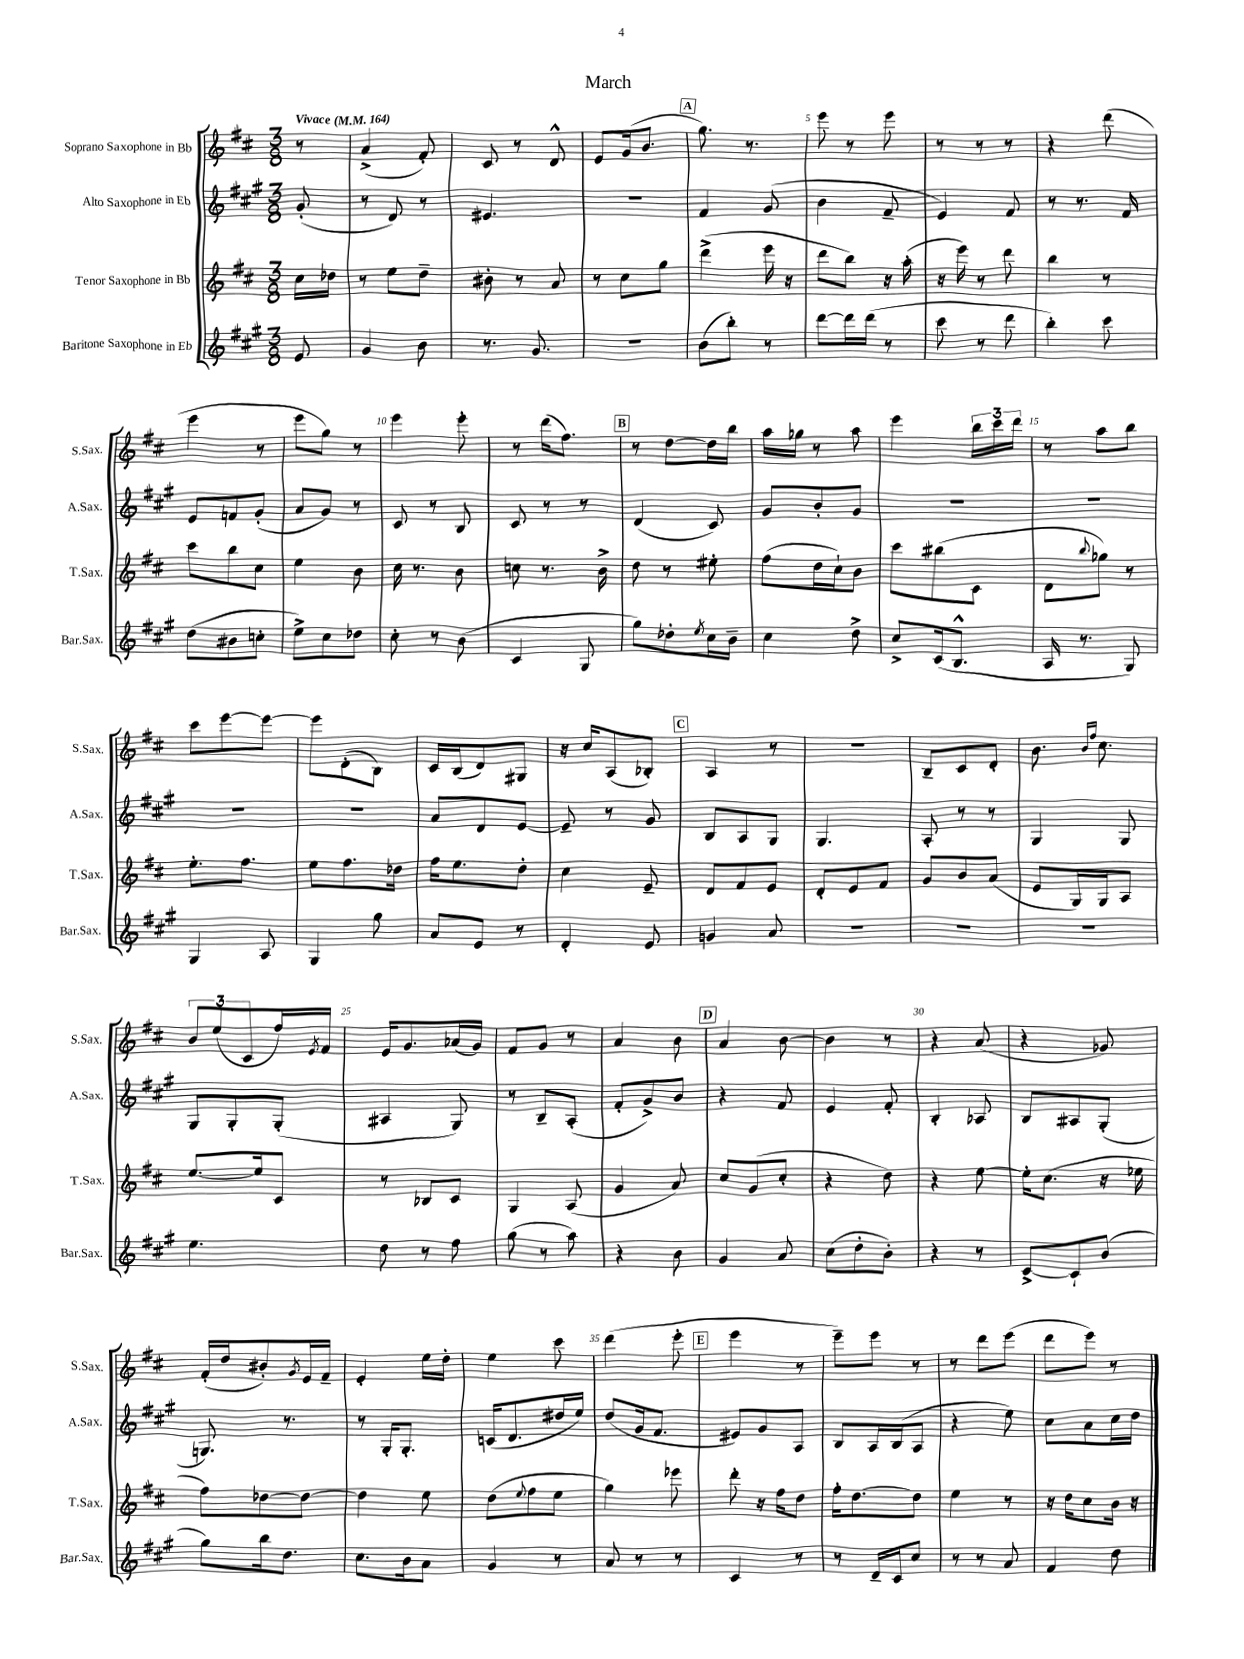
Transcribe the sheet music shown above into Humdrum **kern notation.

**kern	**kern	**kern	**kern
*staff4	*staff3	*staff2	*staff1
*clefG2	*clefG2	*clefG2	*clefG2
*k[f#c#g#]	*k[f#c#]	*k[f#c#g#]	*k[f#c#]
*M3/8	*M3/8	*M3/8	*M3/8
*MM164	*MM164	*MM164	*MM164
8e	16cc#	(8g#'	8r
.	16dd-	.	.
=	=	=	=
4g#	8r	8r	(4a^
.	8ee	8d)	.
8b	8dd~	8r	8f#')
=	=	=	=
8.r	8b#'	4.e#	8c#
.	8r	.	8r
8.g#	.	.	.
.	8a	.	8d^^
=	=	=	=
4.r	8r	4.r	8e
.	8cc#	.	(16g
.	.	.	8.b
.	8gg	.	.
=	=	=	=
(8b	(4ddd^	4f#	8.gg)
8bb')	.	.	.
.	.	.	8.r
8r	16eee	(8g#	.
.	16r	.	.
=	=	=	=
[8ddd	8ddd	4b	8eee
16ddd]	8bb)	.	8r
(16ddd	.	.	.
8r	16r	8f#~	8eee
.	(16aa'	.	.
=	=	=	=
8ccc#	16r	4e)	8r
.	16eee)	.	.
8r	8r	.	8r
8ddd	8ddd	8f#	8r
=	=	=	=
4bb')	4bb	8r	4r
.	.	8.r	.
8ccc#	8r	.	(8ddd
.	.	16f#	.
=	=	=	=
(8dd	8ccc#	8e	4eee
8b#	8bb	8f	.
8cc'	8cc#	(8g#'	8r
=	=	=	=
8ee^)	4ee	8a	8eee
8cc#	.	8g#)	8gg)
8dd-	8b	8r	8r
=	=	=	=
8cc#'	16cc#	8c#	4eee
.	8.r	.	.
8r	.	8r	.
(8b	8b	8B	8eee'
=	=	=	=
4c#	8cc	8c#	8r
.	8.r	8r	(16ddd
.	.	.	8.ff#)
8G#	.	8r	.
.	16b^	.	.
=	=	=	=
8gg#)	8dd	(4d	8r
8dd-'	8r	.	[8dd
8qee	.	.	.
16cc#	8ee#'	8c#)	16dd]
16b~	.	.	16bb
=	=	=	=
4cc#	(8ff#	8g#	16aa
.	.	.	16gg-
.	16dd	8b'	8r
.	16cc#`)	.	.
8dd^	8b	8g#	8aa
=	=	=	=
8cc#^	8ccc#	4.r	4eee
(16c#	(8bb#	.	.
8.B^^	.	.	.
.	8c#	.	24bb
.	.	.	24ccc#
.	.	.	24ddd
=	=	=	=
16A	8d	4.r	8r
8.r	.	.	.
.	8qqbb	.	.
.	8gg-)	.	8aa
8G#)	8r	.	8bb
=	=	=	=
4G#	8.ee'	4.r	8ccc#
.	.	.	[8eee
.	8.ff#	.	.
8A	.	.	8eee_
=	=	=	=
4G#	8ee	4.r	8eee]
.	8.ff#	.	(8d'
8gg#	.	.	8B)
.	16dd-	.	.
=	=	=	=
8a	16ff#	8a	16c#
.	8.ee	.	(16B
8e	.	8d	8d)
8r	8dd'	[8e	8G#
=	=	=	=
4d'	4cc#	8e~]	16r
.	.	.	16cc#
.	.	8r	(8A
8e	8e~	8g#	8B-')
=	=	=	=
4g	8d	8B	4A
.	8f#	8A	.
8a	8e	8G#	8r
=	=	=	=
4.r	8d'	4.G#	4.r
.	8e	.	.
.	8f#	.	.
=	=	=	=
4.r	8g	8A'	8B~
.	8b	8r	8c#
.	(8a	8r	8d'
=	=	=	=
4.r	8e	4G#	8.b
.	16G)	.	.
.	.	.	16qqb
.	.	.	16qqff#
.	16G	.	8.cc#
.	8A	8G#	.
=	=	=	=
4.ee	[8.ee	8G#	12b
.	.	.	(12ee
.	.	8G#'	.
.	.	.	12c#
.	16ee]	.	.
.	8c#	(8G#'	16ff#)
.	.	.	8qe
.	.	.	16f#
=	=	=	=
8dd	8r	4A#	16e
.	.	.	8.g
8r	8B-	.	.
8ff#	8c#	8G#)	(16a-
.	.	.	16g)
=	=	=	=
(8gg#	4G	8r	8f#
8r	.	8B~	8g
8aa)	(8A	(8A'	8r
=	=	=	=
4r	4g	8f#'	4a
.	.	8g#^)	.
8b	8a)	8b	8b
=	=	=	=
4g#	8cc#	4r	4a
.	(8g	.	.
8a	8cc#'	8f#	[8b
=	=	=	=
(8cc#	4r	4e	4b]
8dd'	.	.	.
8b')	8dd)	8f#'	8r
=	=	=	=
4r	4r	4B'	4r
8r	[8ee	8A-	(8a
=	=	=	=
[8c#^	16ee']	8B	4r
.	(8.cc#	.	.
8c#`]	.	8A#	.
(8b	16r	(8G#'	8g-)
.	16ee-	.	.
=	=	=	=
8gg#)	8ff#)	8.G)	(16f#'
.	.	.	16dd
16bb	[8dd-	.	8b#')
8.dd	.	8.r	.
.	.	.	8qg
.	8dd-_	.	16e
.	.	.	16f#~
=	=	=	=
8.cc#	4dd-]	8r	4e'
.	.	16G#'	.
16b	.	8.G#'	.
8a	8ee	.	16ee
.	.	.	16dd'
=	=	=	=
4g#	(8dd	(16c	4ee
.	.	8.d	.
.	8qqee	.	.
.	8ff#	.	.
8r	8ee	16dd#	8ccc#
.	.	16ee)	.
=	=	=	=
8a	4gg)	(8dd	(4ddd
8r	.	16g#	.
.	.	8.f#	.
8r	8eee-	.	8eee'
=	=	=	=
4c#	8ddd'	8e#)	4eee
.	16r	8g#	.
.	16ff#	.	.
8r	8dd	8A	8r
=	=	=	=
8r	16ff#'	8B	8eee~)
.	[8.dd	.	.
16d~	.	16A	8eee
16c#	.	(16B	.
8cc#	8dd]	8A	8r
=	=	=	=
8r	4ee	4r	8r
8r	.	.	8ddd
8a	8r	8ee)	(8eee
=	=	=	=
4f#	16r	8cc#	8ddd
.	16dd	.	.
.	8cc#	8a	8eee)
8dd	16b	16cc#	8r
.	16r	16dd	.
==	==	==	==
*-	*-	*-	*-
